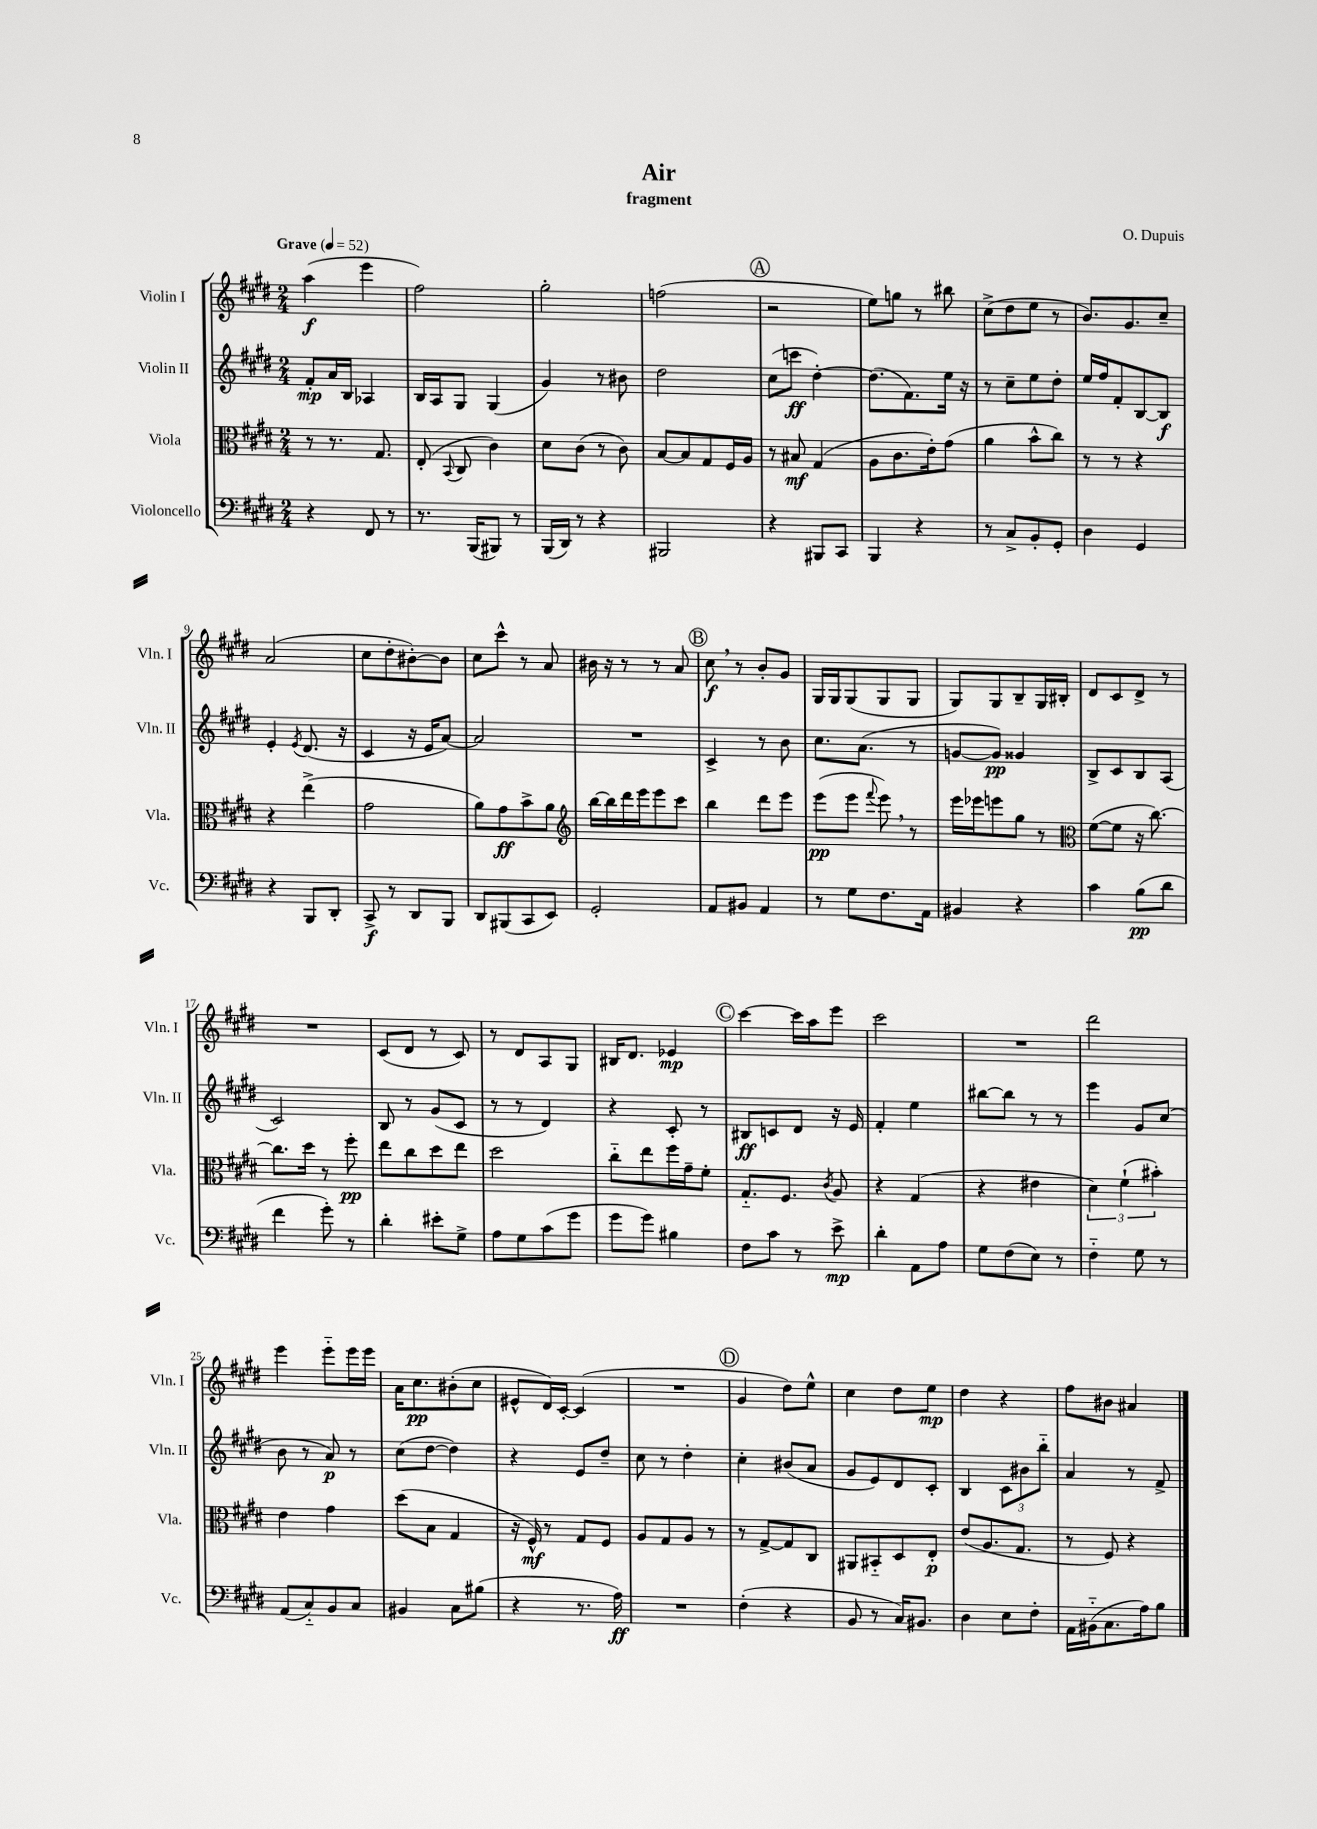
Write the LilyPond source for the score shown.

\header { title = "Air" composer = "O. Dupuis" subtitle = "fragment" }
<<
\new StaffGroup <<
\new Staff = "s0" \with { instrumentName = "Violin I" shortInstrumentName = "Vln. I" } {
    \clef treble \key e \major \numericTimeSignature \time 2/4 \tempo "Grave" 4 = 52
    \autoBeamOff a''4\f( e'''4 |
    fis''2) |
    gis''2-. |
    f''2( |
    \mark \markup { \circle "A" } r2 |
    e''8[) g''8] r8 bis''8 |
    cis''8[->( dis''8 e''8] r8 |
    b'8.[) gis'8. cis''8]-- |
    a'2( |
    cis''8[ dis''8-. bis'8~-.) bis'8] |
    cis''8[ cis'''8]-^ r8 a'8 |
    bis'16 r16 r8 r8 a'8 |
    \mark \markup { \circle "B" } cis''8\f \breathe r8 b'8[-. gis'8] |
    gis16[ gis16 gis8( gis8 gis8] |
    gis8[) gis8 b8-- gis16 bis16]-. |
    dis'8[ cis'8 dis'8]-> r8 |
    R2 |
    cis'8[( dis'8] r8 cis'8) |
    r8 dis'8[ a8 gis8] |
    bis16[ dis'8.] ees'4\mp |
    \mark \markup { \circle "C" } cis'''4~ cis'''16[ a''16 e'''8] |
    cis'''2 |
    R2 |
    dis'''2 |
    e'''4 e'''8[-_ e'''16 e'''16] |
    a'16[ cis''8.\pp bis'8-.( cis''8] |
    eis'8[-^ dis'16) cis'16]~-. cis'4( |
    R2 |
    \mark \markup { \circle "D" } gis'4 dis''8[) e''8]-^ |
    cis''4 dis''8[ e''8]\mp |
    dis''4 r4 |
    fis''8[ bis'8] ais'4 \bar "|." |
}
\new Staff = "s1" \with { instrumentName = "Violin II" shortInstrumentName = "Vln. II" } {
    \clef treble \key e \major \numericTimeSignature \time 2/4
    \autoBeamOff fis'8[-.\mp a'16 b16] aes4 |
    b16[ a16 gis8] gis4( |
    gis'4) r8 bis'8 |
    dis''2 |
    \mark \markup { \circle "A" } cis''8[( c'''8]\ff dis''4~-.) |
    dis''8.[( fis'8.) e''16] r16 |
    r8 cis''8[-- e''8 dis''8]-. |
    e''16[ fis''16 fis'8-. b8~ b8]\f |
    e'4-. \acciaccatura { e'8 } dis'8.( r16 |
    cis'4 r16 e'16[ a'8]~) |
    a'2 |
    R2 |
    \mark \markup { \circle "B" } cis'4-> r8 b'8 |
    cis''8.[ a'8.]( r8 |
    g'8[~ g'8]\pp) gisis'4 |
    b8[-> cis'8 b8 a8]( |
    cis'2) |
    b8 r8 gis'8[( cis'8] |
    r8 r8 dis'4) |
    r4 cis'8-. r8 |
    \mark \markup { \circle "C" } bis8[\ff c'8 dis'8] r16 e'16 |
    fis'4-. e''4 |
    bis''8[~ bis''8] r8 r8 |
    e'''4 gis'8[ cis''8]( |
    b'8 r8 a'8\p) r8 |
    cis''8[( dis''8]~ dis''4) |
    r4 e'8[ dis''8]-- |
    cis''8 r8 dis''4-. |
    \mark \markup { \circle "D" } cis''4-. bis'8[( a'8] |
    gis'8[ e'8) dis'8 cis'8]-. |
    b4 \tuplet 3/2 { cis'8[ bis'8 b''8]-_ } |
    a'4 r8 fis'8-> \bar "|." |
}
\new Staff = "s2" \with { instrumentName = "Viola" shortInstrumentName = "Vla." } {
    \clef alto \key e \major \numericTimeSignature \time 2/4
    \autoBeamOff r8 r8. gis8. |
    e8-.( \appoggiatura { b,8 } cis8 cis'4) |
    dis'8[ cis'8]( r8 cis'8) |
    b8[~ b8 gis8 fis16 a16] |
    \mark \markup { \circle "A" } r8 bis8\mf gis4( |
    a8[ cis'8. e'16-.) gis'8]( |
    a'4 b'8[-^ cis''8]) |
    r8 r8 r4 |
    r4 e''4->( |
    gis'2 |
    a'8[) gis'8\ff b'8-> a'8] |
    \clef treble b''16[~ b''16 dis'''16 e'''16 e'''8 cis'''8] |
    \mark \markup { \circle "B" } b''4 dis'''8[ e'''8] |
    e'''8[\pp( e'''8] \appoggiatura { fis'''8 } e'''8) \breathe r8 |
    e'''16[ ees'''16 e'''8 gis''8] r8 |
    \clef alto fis'8[~( fis'8] r16 cis''8.~) |
    cis''8.[ dis''16] r8 fis''8-.\pp |
    e''8[ cis''8 dis''8 e''8] |
    dis''2 |
    cis''8[-_ e''8 fis''16 gis'16-- fis'8]-. |
    \mark \markup { \circle "C" } gis8.[-_ fis8.] \acciaccatura { cis'8 } a8 |
    r4 gis4( |
    r4 eis'4 |
    \tuplet 3/2 { dis'4) fis'4-!( bis'4-.) } |
    e'4 gis'4 |
    dis''8[( b8] gis4 |
    r16 fis16-^\mf) r8 gis8[ fis8] |
    a8[ gis8 a8] r8 |
    \mark \markup { \circle "D" } r8 gis8[~-> gis8 cis8] |
    ais,8[ bis,8-_ dis8 e8]-.\p |
    e'8[( a8. gis8.] |
    r8 fis8) r4 \bar "|." |
}
\new Staff = "s3" \with { instrumentName = "Violoncello" shortInstrumentName = "Vc." } {
    \clef bass \key e \major \numericTimeSignature \time 2/4
    \autoBeamOff r4 fis,8 r8 |
    r8. b,,16[( bis,,8]) r8 |
    b,,16[( dis,16]) r8 r4 |
    bis,,2 |
    \mark \markup { \circle "A" } r4 bis,,8[ cis,8] |
    b,,4 r4 |
    r8 cis8[-> b,8-. gis,8]-. |
    dis4 gis,4 |
    r4 b,,8[ dis,8]-. |
    cis,8->\f r8 dis,8[ b,,8] |
    dis,8[ bis,,8( cis,8 e,8]) |
    gis,2-. |
    \mark \markup { \circle "B" } a,8[ bis,8] a,4 |
    r8 gis8[ fis8. a,16] |
    bis,4 r4 |
    cis'4 b8[\pp( dis'8] |
    fis'4 gis'8-.) r8 |
    dis'4-. eis'8[-. gis8]-> |
    a8[ gis8 cis'8( gis'8] |
    gis'8[ gis'8]) bis4 |
    \mark \markup { \circle "C" } fis8[ cis'8] r8 e'8->\mp |
    dis'4-. a,8[ a8] |
    gis8[ fis8( e8]) r8 |
    fis4-_ gis8 r8 |
    a,8[( cis8-_) b,8 cis8] |
    bis,4 cis8[ bis8]( |
    r4 r8. a16\ff) |
    R2 |
    \mark \markup { \circle "D" } fis4-.( r4 |
    b,8 r8 cis16[) bis,8.] |
    dis4 e8[ fis8]-. |
    a,16[ bis,16-_( cis8. a16) b8] \bar "|." |
}
>>
>>
